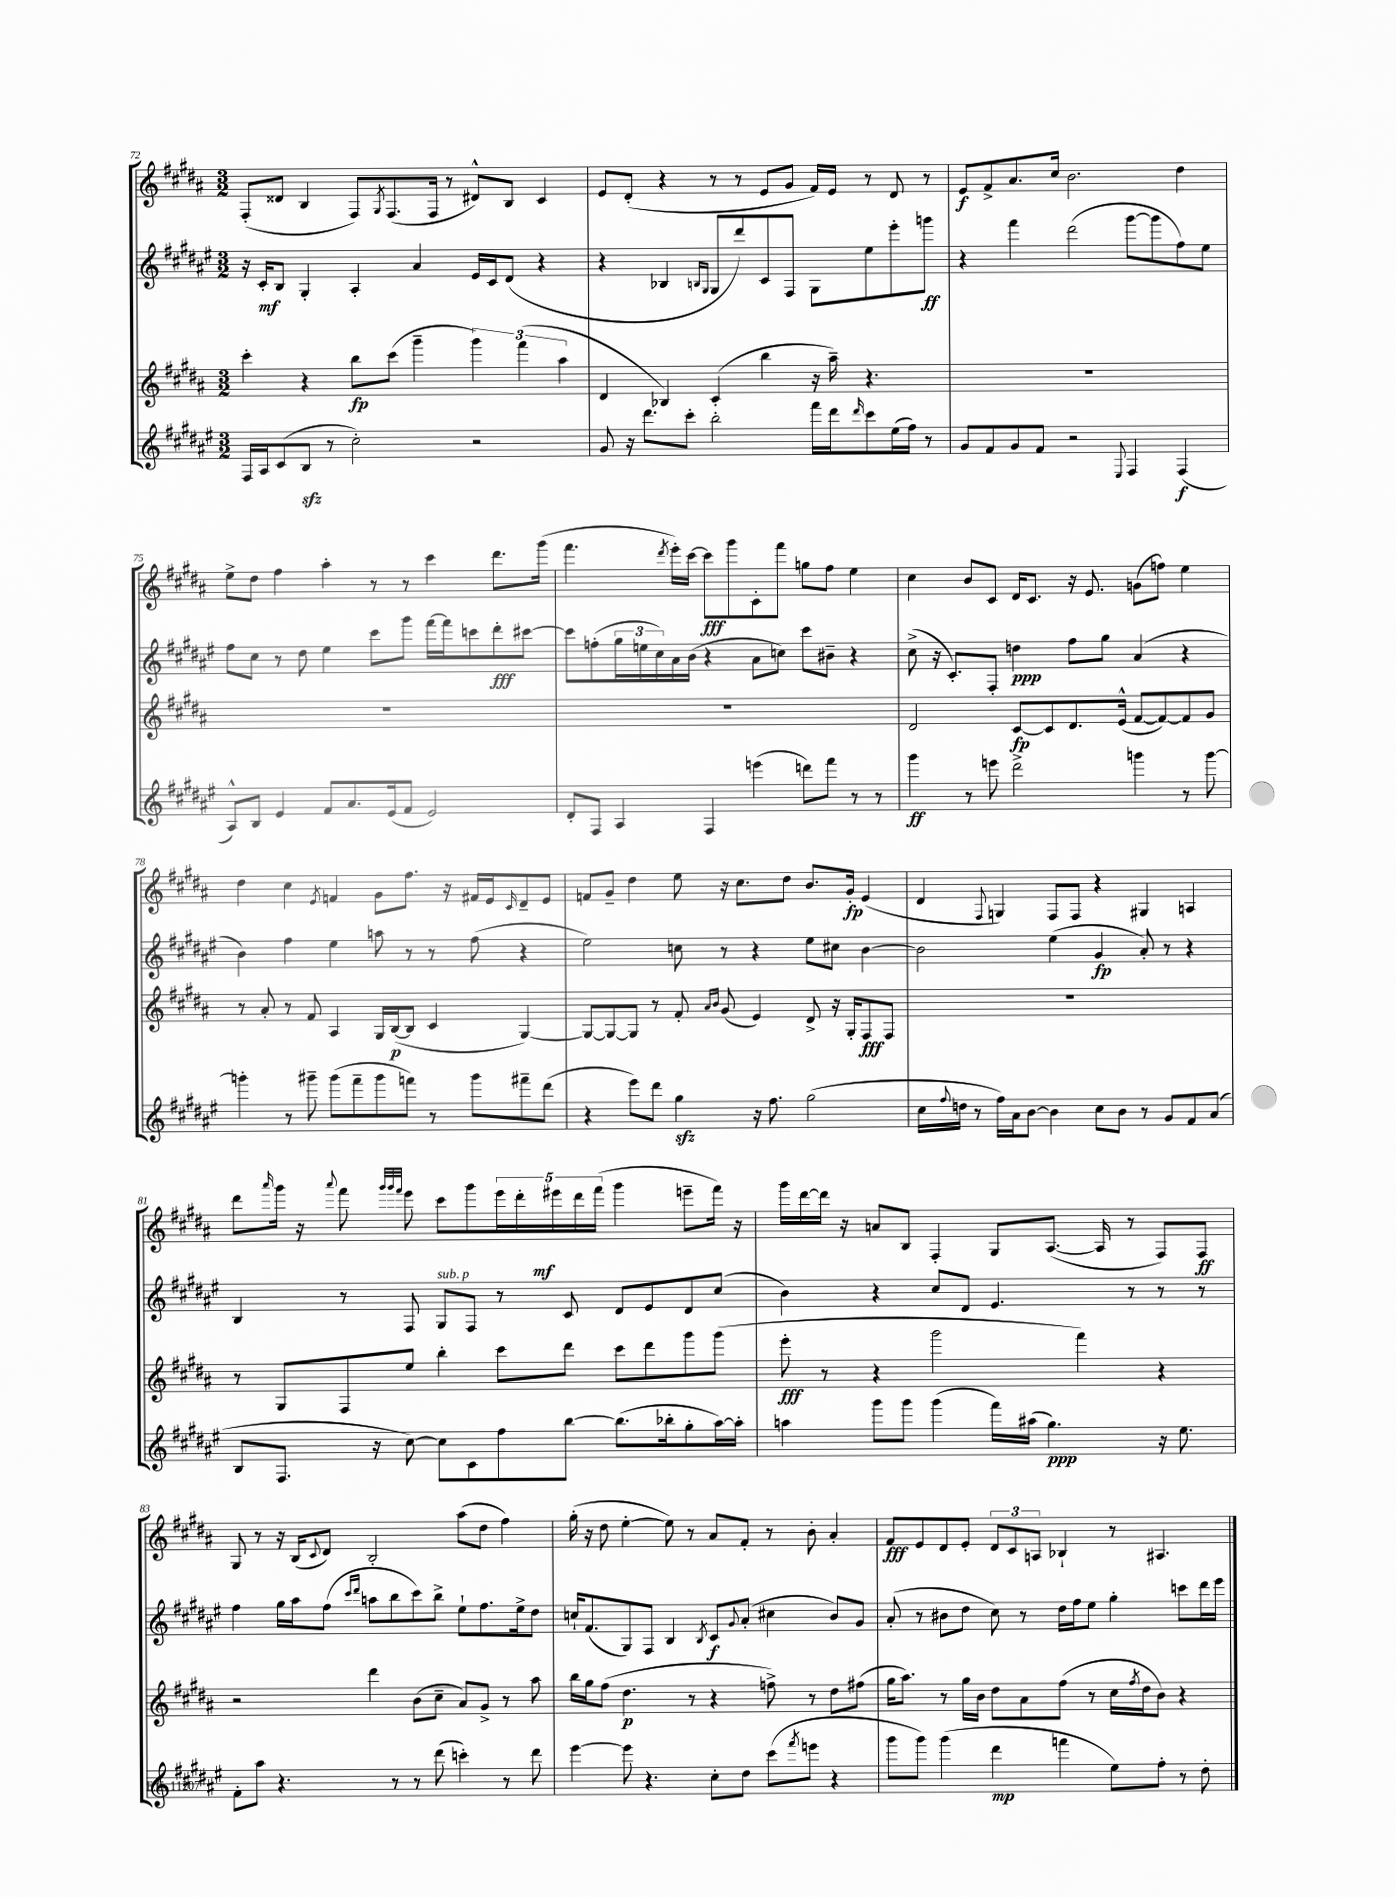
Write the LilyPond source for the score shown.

<<
\new StaffGroup <<
\new Staff = "s0" {
    \clef treble \key b \major \numericTimeSignature \time 3/2
    fis8-.( disis'8 b4 fis8) \acciaccatura { gis8 } fis8.( fis16 r8 dis'8-^) b8 cis'4 |
    e'8 dis'8-.( r4 r8 r8 e'8 gis'8 fis'16) e'16 r8 dis'8 r8 |
    e'8\f fis'8-> ais'8. cis''16 b'2. dis''4 |
    e''8-> dis''8 fis''4 ais''4-. r8 r8 cis'''4 dis'''8. gis'''16( |
    fis'''4. \acciaccatura { dis'''8 } e'''16-.) cis'''16~ cis'''8\fff gis'''8 cis'8-. fis'''8 g''8 fis''8 e''4 |
    cis''4 b'8 cis'8 dis'16 cis'8. r16 e'8. g'8( f''8) e''4 |
    dis''4 cis''4 \acciaccatura { e'8 } f'4 gis'8 fis''8. r16 fis'16 e'16 \grace { cis'16 } dis'8-- e'8 |
    f'8 gis'8-- dis''4 e''8 r16 cis''8. dis''8 b'8. gis'16-.\fp e'4( |
    dis'4 \appoggiatura { fis8 } g4) fis8 fis8 r4 gis4 a4 |
    dis'''8 \grace { ais'''16 } gis'''16 r16 \appoggiatura { ais'''8 } fis'''8 \grace { gis'''32 gis'''32 fis'''32 } e'''8 cis'''8 gis'''8 \tuplet 5/4 { e'''16 dis'''16-. eis'''16\mf dis'''16 fis'''16( } gis'''4 e'''8-- fis'''16) r16 |
    gis'''16 dis'''16~ dis'''16 r16 a'8 b8 fis4-. gis8 ais8.~( ais16 r8 fis8) fis8\ff |
    gis8 r8 r16 b16( \appoggiatura { cis'8 } dis'8) b2-. ais''8( dis''8 fis''4) |
    gis''16-.( r16 dis''8 e''4~-. e''8) r8 ais'8 fis'8-. r8 b'8-. ais'4-. |
    fis'8\fff e'8 dis'8 e'8-. \tuplet 3/2 { dis'8 cis'8 a8 } bes4-! r8 ais4. \bar "|." |
}
\new Staff = "s1" {
    \clef treble \key fis \major \numericTimeSignature \time 3/2
    r16 cis'16-.\mf b8 gis4-. ais4-. ais'4 eis'16 cis'16 dis'8( r4 |
    r4 bes4 \grace { b16 gis16 } gis8 dis'''8) cis'8 fis8 gis8 eis''8 eis'''8-. g'''8\ff |
    r4 fis'''4 dis'''2( gis'''8~ gis'''8 fis''8) eis''8 |
    fis''8 cis''8 r8 dis''8 eis''4 cis'''8 gis'''8 fis'''16~ fis'''16 c'''8 dis'''8-.\fff cis'''8~ |
    cis'''8 f''8-.( \tuplet 3/2 { gis''16 e''16 cis''16) } ais'16 b'16( r4 ais'8 c''8) cis'''8 bis'8-- r4 |
    cis''8->( r16 cis'8.-.) fis8-. d''4\ppp fis''8 gis''8 ais'4( r4 |
    b'4) fis''4 eis''4 a''8 r8 r8 fis''8( r4 |
    eis''2) c''8 r8 r4 eis''8 cis''8 b'4~ |
    b'2 eis''4( gis'4\fp ais'8-.) r8 r4 |
    b4 r8 fis8 gis8^\markup { \italic "sub. p" } fis8 r8 cis'8 dis'8 eis'8 dis'8 cis''8( |
    b'4) r4 cis''8 dis'8 eis'4. r8 r8 r8 |
    fis''4 gis''16 ais''16 fis''8( \grace { cis'''16 dis'''16 } a''8 b''8 cis'''8) b''8-> eis''8-! fis''8. eis''16-> dis''8 |
    c''16-! fis'8.( gis8) fis8 b4 \acciaccatura { b8 } cis'8\f \appoggiatura { gis'8 } ais'8-.( cis''4 b'8) gis'8 |
    ais'8-.( r8 bis'8 dis''8 cis''8) r8 dis''16 fis''16 eis''8 gis''4-. c'''8 dis'''16 eis'''16 \bar "|." |
}
\new Staff = "s2" {
    \clef treble \key b \major \numericTimeSignature \time 3/2
    cis'''4-. r4 b''8\fp cis'''8( gis'''4-- \tuplet 3/2 { gis'''4) fis'''4( ais''4 } |
    dis'4 bes4) cis'4-.( b''4 r16 ais''16--) r4. |
    R1. |
    R1. |
    R1. |
    dis'2 cis'8~\fp cis'8 dis'8. e'16-^( fis'8~ fis'8~) fis'8 gis'8 |
    r8 ais'8-. r8 fis'8 ais4 gis16 b16~\p( b8 cis'4 gis4~) |
    gis8~ gis8~ gis8 r8 fis'8-. \grace { ais'16 b'16 } gis'8( e'4) dis'8-> r16 gis16-. fis8\fff fis8 |
    R1. |
    r8 gis8 fis8 e''8 b''4-. cis'''8 dis'''8 cis'''8 dis'''8 gis'''8 gis'''8( |
    e'''8-.\fff r8 r4 gis'''2 fis'''4) r4 |
    r2 dis'''4 b'8( cis''8-- ais'8) gis'8-> r8 ais''8 |
    b''16 gis''16 fis''8( dis''4.\p r8 r4 f''8->) r8 dis''8 fis''8( |
    gis''16 ais''8.) r8 gis''16 b'16 dis''8 ais'8 fis''8( r8 cis''16 \acciaccatura { fis''8 } dis''16 b'8) r4 \bar "|." |
}
\new Staff = "s3" {
    \clef treble \key fis \major \numericTimeSignature \time 3/2
    fis16 ais16 cis'8( b8\sfz r8 cis''2-.) r2 |
    gis'8 r16 dis'''8. cis'''8-. b''2-. fis'''16 dis'''16 \grace { dis'''16 } cis'''8 eis''16( fis''16) r8 |
    gis'8 fis'8 gis'8 fis'8 r2 \appoggiatura { eis8 } fis4 fis4\f( |
    ais8-^) b8 eis'4 fis'8 ais'8. eis'16( fis'8 eis'2) |
    dis'8-. fis8 ais4 fis4 e'''4( d'''8) fis'''8 r8 r8 |
    gis'''4\ff r8 e'''8 dis'''2-> g'''4 r8 g'''8~ |
    g'''4-. r8 gis'''8-- gis'''8( fis'''8-- gis'''8 f'''8) r8 gis'''8 fis'''8-- dis'''8( |
    r4 eis'''8) dis'''8 gis''4\sfz r16 fis''8. gis''2( |
    cis''16 \appoggiatura { fis''8 } d''16 r8 fis''16) ais'16 b'8~ b'4 cis''8 b'8 r8 gis'8 fis'8 ais'8( |
    b8 fis8. r16 cis''8~) cis''8 cis'8 fis''8 b''8~ b''8.( bes''16-. gis''8-. ais''16~) ais''16-. |
    a''4 gis'''8 gis'''8 gis'''4( fis'''16) ais''16( gis''4.\ppp) r16 eis''8. |
    fis'8-. ais''8 r4. r8 r8 dis'''8( c'''4-.) r8 dis'''8 |
    eis'''4~ eis'''8 r4. cis''8-. dis''8 cis'''8( \acciaccatura { fis'''8 } e'''8 r4 |
    gis'''8 gis'''8) gis'''4( dis'''4\mp f'''4 eis''8) fis''8-. r8 dis''8-. \bar "|." |
}
>>
>>
\layout { \context { \Score currentBarNumber = #72 } }
